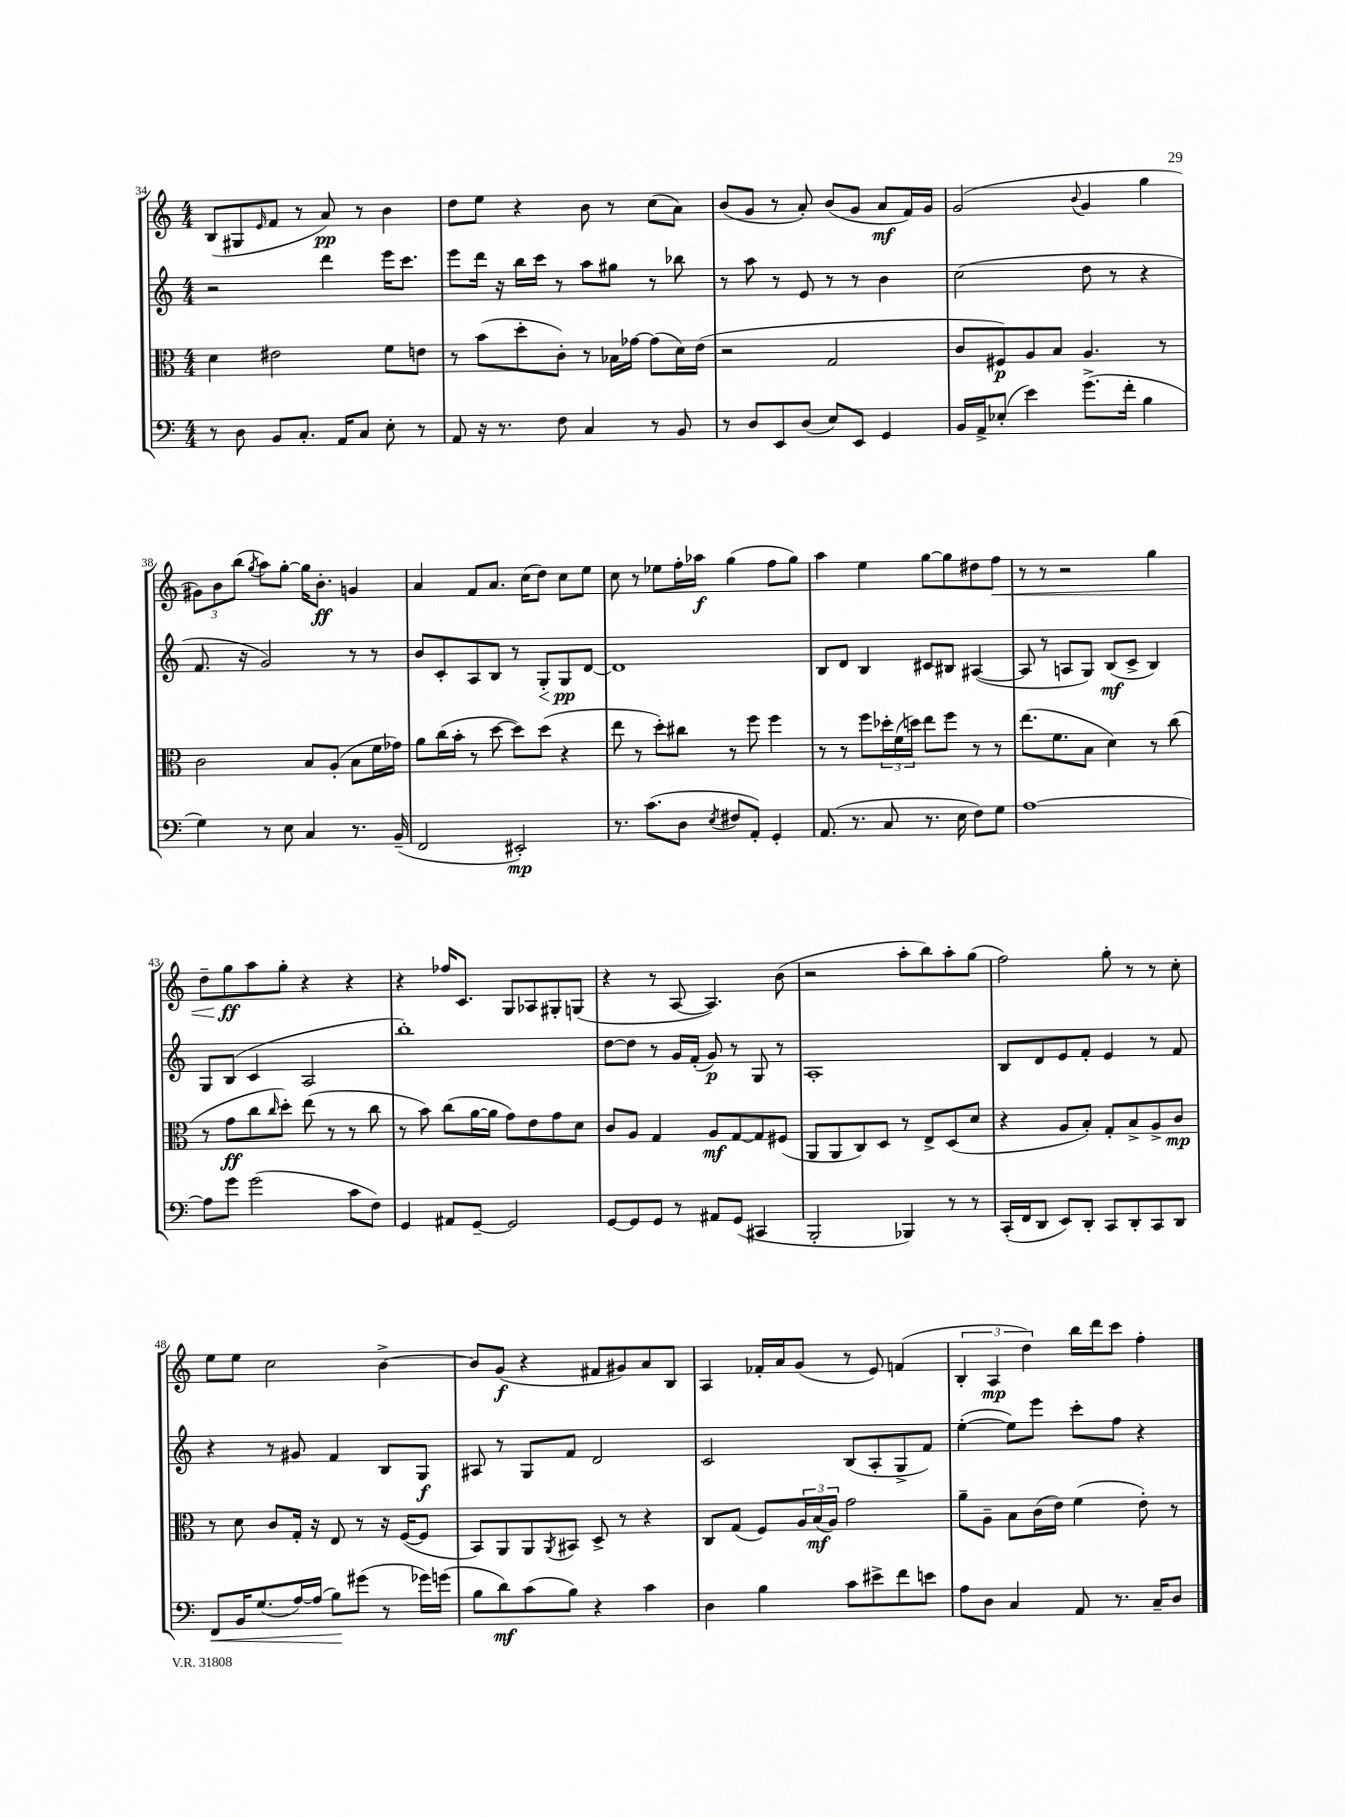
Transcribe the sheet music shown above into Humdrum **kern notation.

**kern	**dynam	**kern	**dynam	**kern	**dynam	**kern	**dynam
*part4	*part4	*part3	*part3	*part2	*part2	*part1	*part1
*staff4	*staff4	*staff3	*staff3	*staff2	*staff2	*staff1	*staff1
*clefF4	*	*clefC3	*	*clefG2	*	*clefG2	*
*k[]	*	*k[]	*	*k[]	*	*k[]	*
*M4/4	*	*M4/4	*	*M4/4	*	*M4/4	*
=34	=34	=34	=34	=34	=34	=34	=34
8r	.	4d\	.	2r	.	(8B/L	.
8D\	.	.	.	.	.	8G#X/	.
.	.	.	.	.	.	16qqe/	.
8BB/L	.	2e#X\	.	.	.	8f/J	.
8.C'/J	.	.	.	.	.	8r	.
.	.	.	.	4ddd\	.	8a/)	pp
16AA/KL	.	.	.	.	.	.	.
8C/J	.	.	.	.	.	8r	.
8E'\	.	8f\L	.	16eee\KL	.	4b\	.
.	.	.	.	8.ccc\J	.	.	.
8r	.	8en\J	.	.	.	.	.
=35	=35	=35	=35	=35	=35	=35	=35
8AA/	.	8r	.	8eee\L	.	8dd\L	.
16r	.	(8b\L	.	16ddd\Jk	.	8ee\J	.
8.r	.	.	.	16r	.	.	.
.	.	8dd'\	.	16bb\LL	.	4r	.
.	.	.	.	16ccc\JJ	.	.	.
8F\	.	8c'\J)	.	8r	.	.	.
4C/	.	8r	.	8aa\L	.	8b\	.
.	.	16B-X\LL	.	8gg#X\J	.	8r	.
.	.	[16g-X\JJ	.	.	.	.	.
8r	.	(8g-\L]	.	8r	.	(8cc\L	.
8BB/	.	16d\L)	.	8bb-X\	.	8a\J)	.
.	.	(16e\JJ	.	.	.	.	.
=36	=36	=36	=36	=36	=36	=36	=36
8r	.	2r	.	8r	.	(8b/L	.
8D/L	.	.	.	8aa\	.	8g/J	.
8EE/	.	.	.	8r	.	8r	.
(8D/J	.	.	.	8e/	.	8a'/)	.
8E/L)	.	2G/	.	8r	.	(8b/L	.
8EE/J	.	.	.	8r	.	8g/J	.
4GG/	.	.	.	4b\	.	8a/L	mf
.	.	.	.	.	.	16f/L)	.
.	.	.	.	.	.	16g/JJ	.
=37	=37	=37	=37	=37	=37	=37	=37
16BB/LL	.	8c/L	.	(2cc\	.	(2g/	.
16AA^/J	.	.	.	.	.	.	.
(8E-X'/J	.	8F#X/)	p	.	.	.	.
4e\)	.	8A/	.	.	.	.	.
.	.	8B/J	.	.	.	.	.
.	.	.	.	.	.	8qqb/	.
(8.g^\L	.	4.A/	.	8dd\	.	4g/	.
.	.	.	.	8r	.	.	.
16f'\Jk	.	.	.	.	.	.	.
4B\	.	.	.	4r	.	4gg\	.
.	.	8r	.	.	.	.	.
!!LO:LB:g=z
=38	=38	=38	=38	=38	=38	=38	=38
4G\)	.	2c\	.	8.f/	.	12g#X\L)	.
.	.	.	.	.	.	12b\	.
.	.	.	.	.	.	(12bb\J	.
.	.	.	.	16r	.	.	.
.	.	.	.	.	.	8qgg/	.
8r	.	.	.	2g/)	.	8aa\L)	.
8E\	.	.	.	.	.	[8gg'\J	.
4C/	.	8B/L	.	.	.	16gg\KL]	.
.	.	.	.	.	.	8.b'\J	ff
.	.	(8A'/J	.	.	.	.	.
8.r	.	8B\L	.	8r	.	4gn/	.
.	.	16f\L	.	8r	.	.	.
(16BB~/	.	16g-X\JJ)	.	.	.	.	.
=39	=39	=39	=39	=39	=39	=39	=39
2FF/	.	8a\L	.	8b/L	.	4a/	.
.	.	(16cc\L	.	8c'/	.	.	.
.	.	16b'\JJ	.	.	.	.	.
.	.	8r	.	8A/	.	8f/L	.
.	.	[8dd\	.	8B/J	.	8.a/J	.
2EE#X'/)	mp	8dd\L])	.	8r	.	.	.
.	.	.	.	.	.	(16cc\KL	.
!	!	!	!	!	!LO:HP:b	!	!
.	.	(8dd\J	.	8G'/L	<	8dd\J)	.
.	.	4r	.	8G/	pp	8cc\L	.
.	.	.	.	[8d/J	[	8ee\J	.
=40	=40	=40	=40	=40	=40	=40	=40
8.r	.	8ee\	.	1d]	.	8cc\	.
.	.	8r	.	.	.	8r	.
(8.c\L	.	.	.	.	.	.	.
.	.	8dd'\L)	.	.	.	8ee-X\L	.
8D\J	.	8cc#X\J	.	.	.	16ff'\L	.
.	.	.	.	.	.	16aa-X\JJ	f
8qE/	.	.	.	.	.	.	.
8F#X/L	.	8r	.	.	.	(4gg\	.
8AA'/J)	.	8ff\	.	.	.	.	.
4GG'/	.	4ff\	.	.	.	8ff\L	.
.	.	.	.	.	.	8gg\J)	.
=41	=41	=41	=41	=41	=41	=41	=41
(8.AA/	.	8r	.	8B/L	.	4aa\	.
.	.	8r	.	8d/J	.	.	.
8.r	.	.	.	.	.	.	.
.	.	8ff\L	.	4B/	.	4ee\	.
8C/	.	24dd-X'\L	.	.	.	.	.
.	.	(24f\	.	.	.	.	.
.	.	24ddn\JJ)	.	.	.	.	.
8.r	.	8ee\L	.	8c#X/L	.	[8gg\L	.
.	.	8ff\J	.	8B#X/J	.	8gg\]	.
16E\	.	.	.	.	.	.	.
8F\L)	.	8r	.	([4A#X/	.	8dd#X\	.
!	!	!	!	!	!	!	!LO:HP:b
8G\J	.	8r	.	.	.	8ff\J	<
=42	=42	=42	=42	=42	=42	=42	=42
[1A	.	(8.ee\L	.	8A#/]	.	8r	.
.	.	.	.	8r	.	8r	.
.	.	8.f\	.	.	.	.	.
.	.	.	.	8An/L	.	2r	.
.	.	8B\J	.	8G/J)	.	.	.
.	.	4d\)	.	(8B/L	mf	.	.
.	.	.	.	8c^/J	.	.	.
.	.	8r	.	4B/)	.	4gg\	.
.	.	(8cc\	.	.	.	.	.
!!LO:LB:g=z
=43	=43	=43	=43	=43	=43	=43	=43
8A\L]	.	8r	.	8G/L	.	8dd~\L	.
8g\J	.	8g\L	ff	(8B/J	.	8gg\	ff
(2g\	.	8cc\	.	4c/	.	8aa\	[
.	.	16qqcc/	.	.	.	.	.
.	.	8dd'\J)	.	.	.	8gg'\J	.
.	.	(8ee\	.	2A/	.	4r	.
.	.	8r	.	.	.	.	.
8c\L	.	8r	.	.	.	4r	.
8F\J)	.	8cc\	.	.	.	.	.
=44	=44	=44	=44	=44	=44	=44	=44
4GG/	.	8r	.	1bb')	.	4r	.
.	.	8b\)	.	.	.	.	.
8AA#X/L	.	(8cc\L	.	.	.	16ff-X/KL	.
.	.	.	.	.	.	8.c/J	.
[8GG~/J	.	[16a\L	.	.	.	.	.
.	.	16a\JJ]	.	.	.	.	.
2GG/]	.	8g\L)	.	.	.	8G/L	.
.	.	8e\	.	.	.	8A-X/	.
.	.	8g\	.	.	.	8G#X'/	.
.	.	8d\J	.	.	.	(8Gn/J	.
=45	=45	=45	=45	=45	=45	=45	=45
[8GG/L	.	8c/L	.	[8dd\L	.	4r	.
8GG/]	.	8A/J	.	8dd\J]	.	.	.
8GG/J	.	4G/	.	8r	.	8r	.
8r	.	.	.	16g/LL	.	[8A/	.
.	.	.	.	(16f'/JJ	.	.	.
8AA#X/L	.	8A/L	mf	8g/)	p	4.A/])	.
(8GG/J	.	[8G/	.	8r	.	.	.
4CC#X/	.	8G/]	.	8G/	.	.	.
.	.	(8F#X/J	.	8r	.	(8b\	.
=46	=46	=46	=46	=46	=46	=46	=46
2BBB'/	.	8AA/L	.	1A'	.	2r	.
.	.	8AA/	.	.	.	.	.
.	.	8C/)	.	.	.	.	.
.	.	8D/J	.	.	.	.	.
4BBB-X/)	.	8r	.	.	.	8aa'\L	.
.	.	8E^/L	.	.	.	8bb\)	.
8r	.	(8D/	.	.	.	8aa'\	.
8r	.	8d/J	.	.	.	(8gg\J	.
=47	=47	=47	=47	=47	=47	=47	=47
(16CC'/LL	.	4r	.	8B/L	.	2ff\)	.
16FF/J	.	.	.	.	.	.	.
8DD/J	.	.	.	8d/	.	.	.
8EE/L)	.	8A/L	.	8e/	.	.	.
8DD'/J	.	8B'/J)	.	8f'/J	.	.	.
8CC/L	.	8G'/L	.	4e/	.	8gg'\	.
8DD'/	.	8B^/	.	.	.	8r	.
8CC/	.	8A^/	.	8r	.	8r	.
8DD/J	.	8c/J	mp	8f/	.	8cc'\	.
!!LO:LB:g=z
=48	=48	=48	=48	=48	=48	=48	=48
!	!LO:HP:b	!	!	!	!	!	!
8FF/L	<	8r	.	4r	.	8ee\L	.
16BB/K	.	8d\	.	.	.	8ee\J	.
(8.G/	.	.	.	.	.	.	.
.	.	8c/L	.	8r	.	2cc\	.
[16A/L)	.	16G'/Jk	.	8g#X/	.	.	.
(16A/JJ]	.	16r	.	.	.	.	.
8B\L)	.	8E/	.	4f/	.	.	.
(8g#X\J	[	8r	.	.	.	.	.
8r	.	16r	.	8B/L	.	[4b^\	.
.	.	([16F/KL	.	.	.	.	.
16g-X\LL)	.	8F/J]	.	8G/J	f	.	.
(16gn\JJ	.	.	.	.	.	.	.
=49	=49	=49	=49	=49	=49	=49	=49
8B\L	.	8BB/L)	.	8A#X/	.	8b/L]	.
8d\)	mf	8AA/	.	8r	.	(8g/J	f
(8c\	.	8AA/	.	8G/L	.	4r	.
.	.	8qAA/	.	.	.	.	.
8B\J)	.	8BB#X/J	.	8f/J	.	.	.
4r	.	8D^/	.	2d/	.	8f#X/L	.
.	.	8r	.	.	.	8g#X/)	.
4c\	.	4r	.	.	.	8a/	.
.	.	.	.	.	.	8B/J	.
=50	=50	=50	=50	=50	=50	=50	=50
4D\	.	8C/L	.	2c/	.	4A/	.
.	.	(8G/J	.	.	.	.	.
4B\	.	8F/L)	.	.	.	16f-X'/LL	.
.	.	.	.	.	.	16a/J	.
.	.	24A/L	.	.	.	(8g/J	.
.	.	(24B/	mf	.	.	.	.
.	.	24A/JJ)	.	.	.	.	.
8c\L	.	2g\	.	(8B/L	.	8r	.
8e#X^\	.	.	.	8A'/	.	8e/)	.
8f\	.	.	.	8G^/	.	(4fn/	.
8en\J	.	.	.	8f/J)	.	.	.
=51	=51	=51	=51	=51	=51	=51	=51
8A\L	.	8a~\L	.	([4ee'\	.	6B'/	.
8D\J	.	8A~\J	.	.	.	.	.
.	.	.	.	.	.	6A/	mp
4C/	.	8B\L	.	8ee\L])	.	.	.
.	.	.	.	.	.	6dd\)	.
.	.	(16c\L	.	8eee\J	.	.	.
.	.	16e\JJ)	.	.	.	.	.
8AA/	.	(4f\	.	8ccc'\L	.	16bb\LL	.
.	.	.	.	.	.	16ddd\J	.
8.r	.	.	.	8ff\J	.	8ccc\J	.
.	.	8e'\)	.	4r	.	4ff'\	.
16C~/KL	.	.	.	.	.	.	.
8D/J	.	8r	.	.	.	.	.
==	==	==	==	==	==	==	==
*-	*-	*-	*-	*-	*-	*-	*-
